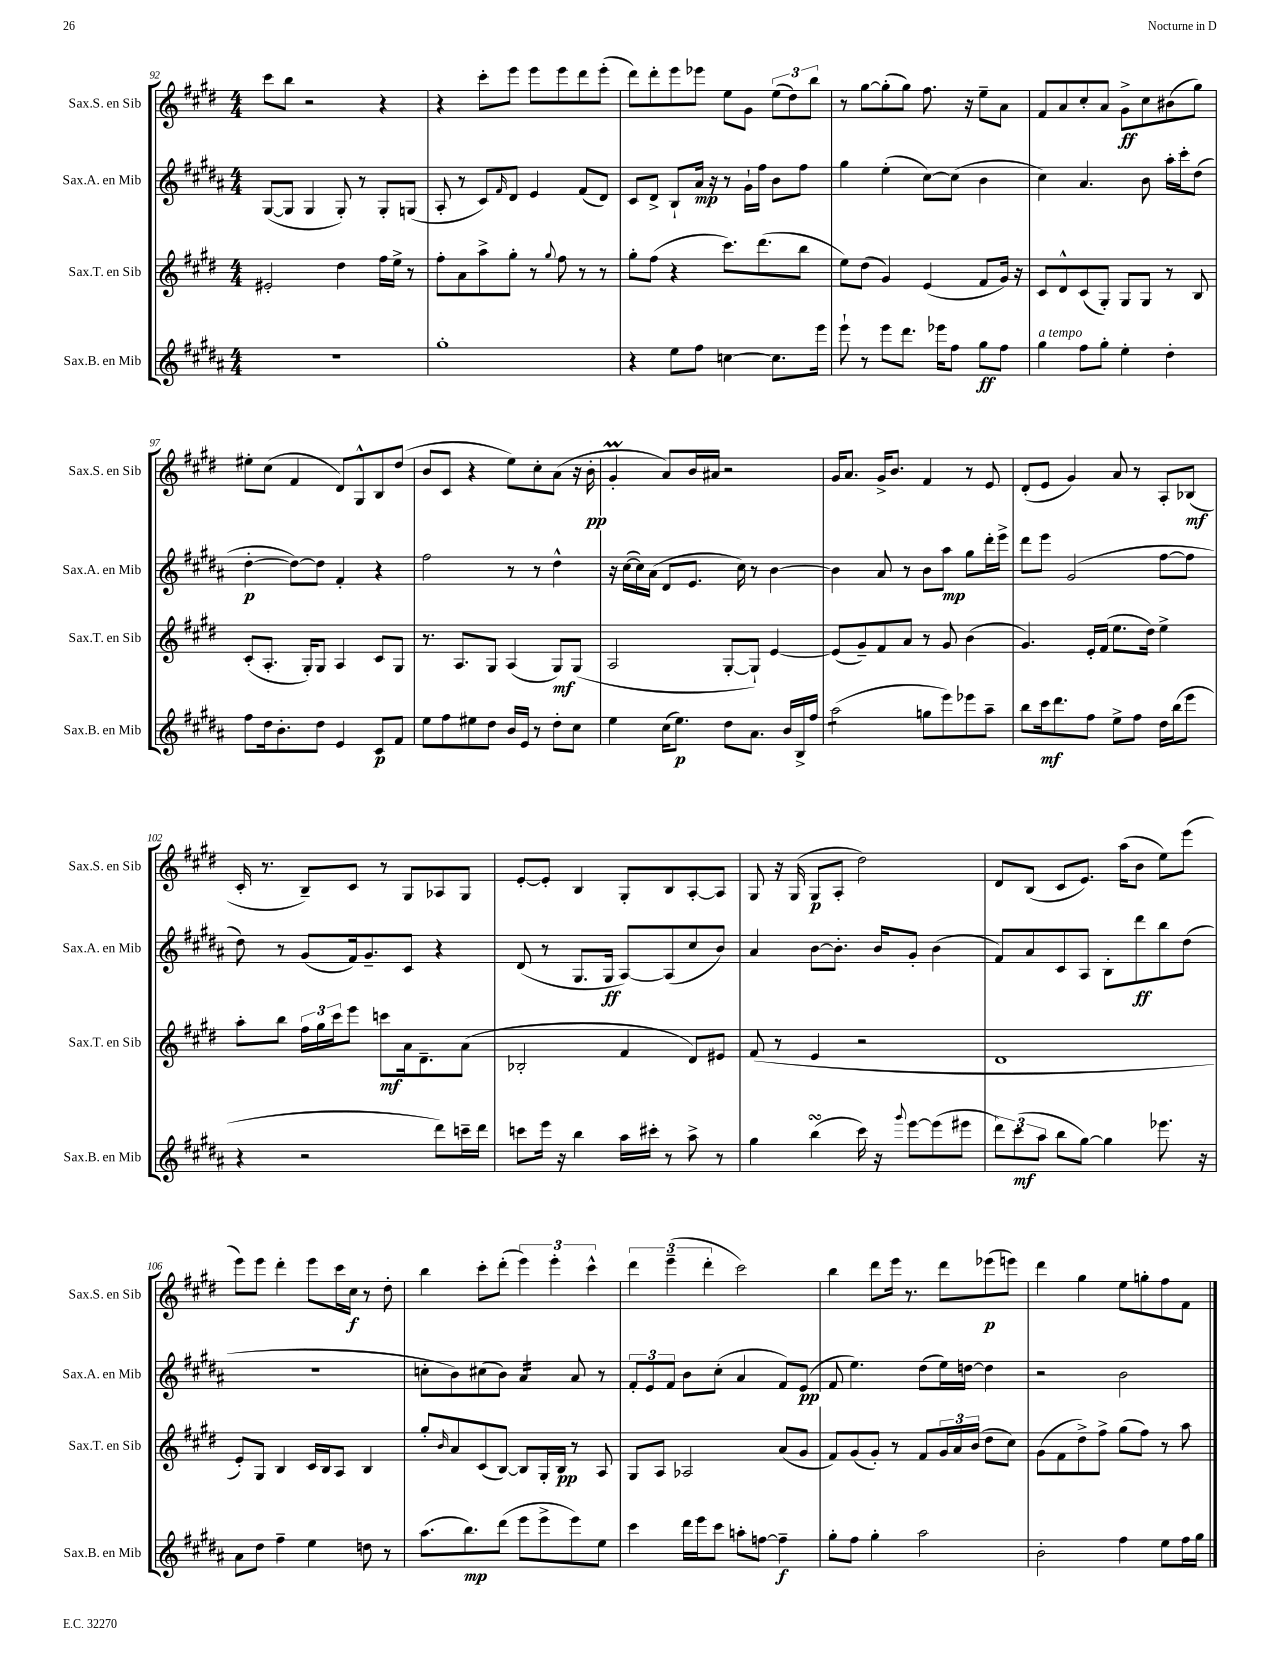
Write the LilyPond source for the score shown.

<<
\new StaffGroup <<
\new Staff = "s0" \with { instrumentName = "Sax.S. en Sib" shortInstrumentName = "Sax.S. en Sib" } {
    \clef treble \key e \major \numericTimeSignature \time 4/4
    cis'''8 b''8 r2 r4 |
    r4 cis'''8-. e'''8 e'''8 e'''8 dis'''8 e'''8-.( |
    dis'''8) dis'''8-. e'''8 ees'''8 e''8 gis'8 \tuplet 3/2 { e''8( dis''8) b''8 } |
    r8 gis''8~ gis''8-.( gis''8) fis''8. r16 e''8-- a'8 |
    fis'8 a'8 cis''8-. a'8 gis'8->\ff cis''8 bis'8( gis''8) |
    eis''8-. cis''8( fis'4 dis'8) gis8-^ b8 dis''8( |
    b'8 cis'8 r4 e''8) cis''8-. a'8( r16 b'16-.\pp |
    gis'4-.\prall a'8) b'16 ais'16 r2 |
    gis'16 a'8. gis'16-> b'8. fis'4 r8 e'8 |
    dis'8-.( e'8 gis'4) a'8 r8 a8-. bes8\mf( |
    cis'16-. r8. b8--) cis'8 r8 gis8 aes8 gis8 |
    e'8~-. e'8-. b4 gis8-. b8 a8~-. a8 |
    gis8 r16 gis16( gis8\p a8-. dis''2) |
    dis'8 b8( cis'8 e'8.) a''16( b'8 e''8) e'''8( |
    e'''8) e'''8 dis'''4-. e'''8 cis'''16 cis''16\f r8 dis''8-. |
    b''4 cis'''8-. dis'''8-.( \tuplet 3/2 { e'''4) e'''4-. cis'''4-^ } |
    \tuplet 3/2 { dis'''4 e'''4--( dis'''4-. } cis'''2) |
    b''4 dis'''8 e'''16 r8. dis'''8 ees'''8\p( e'''8) |
    dis'''4 gis''4 e''8 g''8-. fis''8 fis'8 \bar "|." |
}
\new Staff = "s1" \with { instrumentName = "Sax.A. en Mib" shortInstrumentName = "Sax.A. en Mib" } {
    \clef treble \key b \major \numericTimeSignature \time 4/4
    gis8~( gis8 gis4 gis8-.) r8 gis8-. g8( |
    ais8-. r8 cis'8) \grace { fis'16 } dis'8 e'4 fis'8( dis'8) |
    cis'8 dis'8-> b8-! ais'16\mp r16 r8 gis'16-! fis''16 b'8 fis''8 |
    gis''4 e''4-.( cis''8~) cis''8( b'4 |
    cis''4) ais'4. b'8 ais''16-. cis'''16-. dis''8( |
    dis''4~-.\p dis''8~) dis''8 fis'4-. r4 |
    fis''2 r8 r8 dis''4-^ |
    r16 cis''16~( cis''16) ais'16( dis'8 e'8. cis''16) r8 b'4~ |
    b'4 ais'8 r8 b'8 ais''8\mp gis''8 dis'''16-. e'''16-> |
    dis'''8 e'''8 gis'2( fis''8~ fis''8 |
    dis''8) r8 gis'8( fis'16) gis'8.-- cis'8 r4 |
    dis'8( r8 gis8. gis16\ff ais8~) ais8( cis''8 b'8) |
    ais'4 b'8~ b'8.-. b'16 gis'8-. b'4( |
    fis'8) ais'8 cis'8 ais8 b8-. dis'''8\ff b''8 dis''8( |
    R1 |
    c''8-. b'8) cis''8( b'8) ais'4:16 ais'8 r8 |
    \tuplet 3/2 { fis'8-. e'8 fis'8 } b'8 cis''8-.( ais'4 fis'8) e'8\pp( |
    fis'8 e''4.) dis''8( e''16) d''16~ d''4 |
    r2 b'2 \bar "|." |
}
\new Staff = "s2" \with { instrumentName = "Sax.T. en Sib" shortInstrumentName = "Sax.T. en Sib" } {
    \clef treble \key e \major \numericTimeSignature \time 4/4
    eis'2-. dis''4 fis''16 e''16-> r8 |
    fis''8-. a'8 a''8-> gis''8-. r8 \appoggiatura { gis''8 } fis''8 r8 r8 |
    gis''8-. fis''8( r4 cis'''8.) dis'''8.( b''8 |
    e''8) dis''8( gis'4) e'4( fis'8 gis'16) r16 |
    cis'8 dis'8-^ cis'8( gis8-.) gis8 gis8 r8 b8 |
    cis'8-.( a8.-. gis16-.) gis8 a4 cis'8 gis8 |
    r8. a8. gis8 a4( gis8\mf) gis8( |
    a2 gis8~-. gis8-!) e'4~ |
    e'8( gis'8--) fis'8 a'8 r8 gis'8 b'4( |
    gis'4.) e'16-. fis'16( e''8. dis''16) e''4-> |
    a''8-. b''8 \tuplet 3/2 { fis''16 gis''16 cis'''16 } e'''8 c'''8\mf a'16 dis'8.-- a'8( |
    bes2-. fis'4 dis'8) eis'8 |
    fis'8( r8 e'4 r2 |
    dis'1 |
    e'8-.) gis8 b4 cis'16 b16 a8 b4 |
    gis''8-. \grace { b'16 } a'8 cis'8( b8~) b8 gis16-. b16\pp r8 a8 |
    gis8 a8 aes2 a'8( gis'8 |
    fis'8) gis'8( gis'8-.) r8 fis'8 \tuplet 3/2 { gis'16 a'16 b'16( } dis''8 cis''8) |
    gis'8( fis'8 dis''8->) fis''8-> gis''8( fis''8) r8 a''8 \bar "|." |
}
\new Staff = "s3" \with { instrumentName = "Sax.B. en Mib" shortInstrumentName = "Sax.B. en Mib" } {
    \clef treble \key b \major \numericTimeSignature \time 4/4
    R1 |
    gis''1-. |
    r4 e''8 fis''8 c''4~ c''8. e'''16 |
    e'''8-! r8 e'''8 dis'''8. ees'''16 fis''8 gis''8\ff fis''8 |
    gis''4^\markup { \italic "a tempo" } fis''8 gis''8-. e''4-. dis''4-. |
    fis''8 dis''16 b'8.-. dis''8 e'4 cis'8\p fis'8 |
    e''8 fis''8 eis''8 dis''8 b'16 e'16 r8 dis''8-. cis''8 |
    e''4 cis''16( e''8.\p) dis''8 ais'8. b'16 b16-> fis''16 |
    ais''2:8( g''8 e'''8) ees'''8 ais''8-- |
    b''8 cis'''16\mf dis'''8. fis''8 e''8-> fis''8 dis''16 b''16( e'''8 |
    r4 r2 dis'''8) c'''16-- dis'''16 |
    c'''8 e'''16 r16 b''4 ais''16 cis'''16-. r8 ais''8-> r8 |
    gis''4 b''4\turn( cis'''16) r16 \appoggiatura { gis'''8 } e'''8~ e'''8( eis'''8 |
    \tuplet 3/2 { dis'''8) cis'''8\mf( ais''8 } b''8 gis''8~) gis''4 ees'''8. r16 |
    ais'8 dis''8 fis''4-- e''4 d''8 r8 |
    ais''8.( b''8.\mp) dis'''8( e'''8 e'''8-> e'''8) e''8 |
    cis'''4 dis'''16 e'''16 cis'''8 a''8-. f''8~ f''4--\f |
    gis''8-. fis''8 gis''4-. ais''2 |
    b'2-. fis''4 e''8 fis''16 gis''16 \bar "|." |
}
>>
>>
\layout { \context { \Score currentBarNumber = #92 } }
